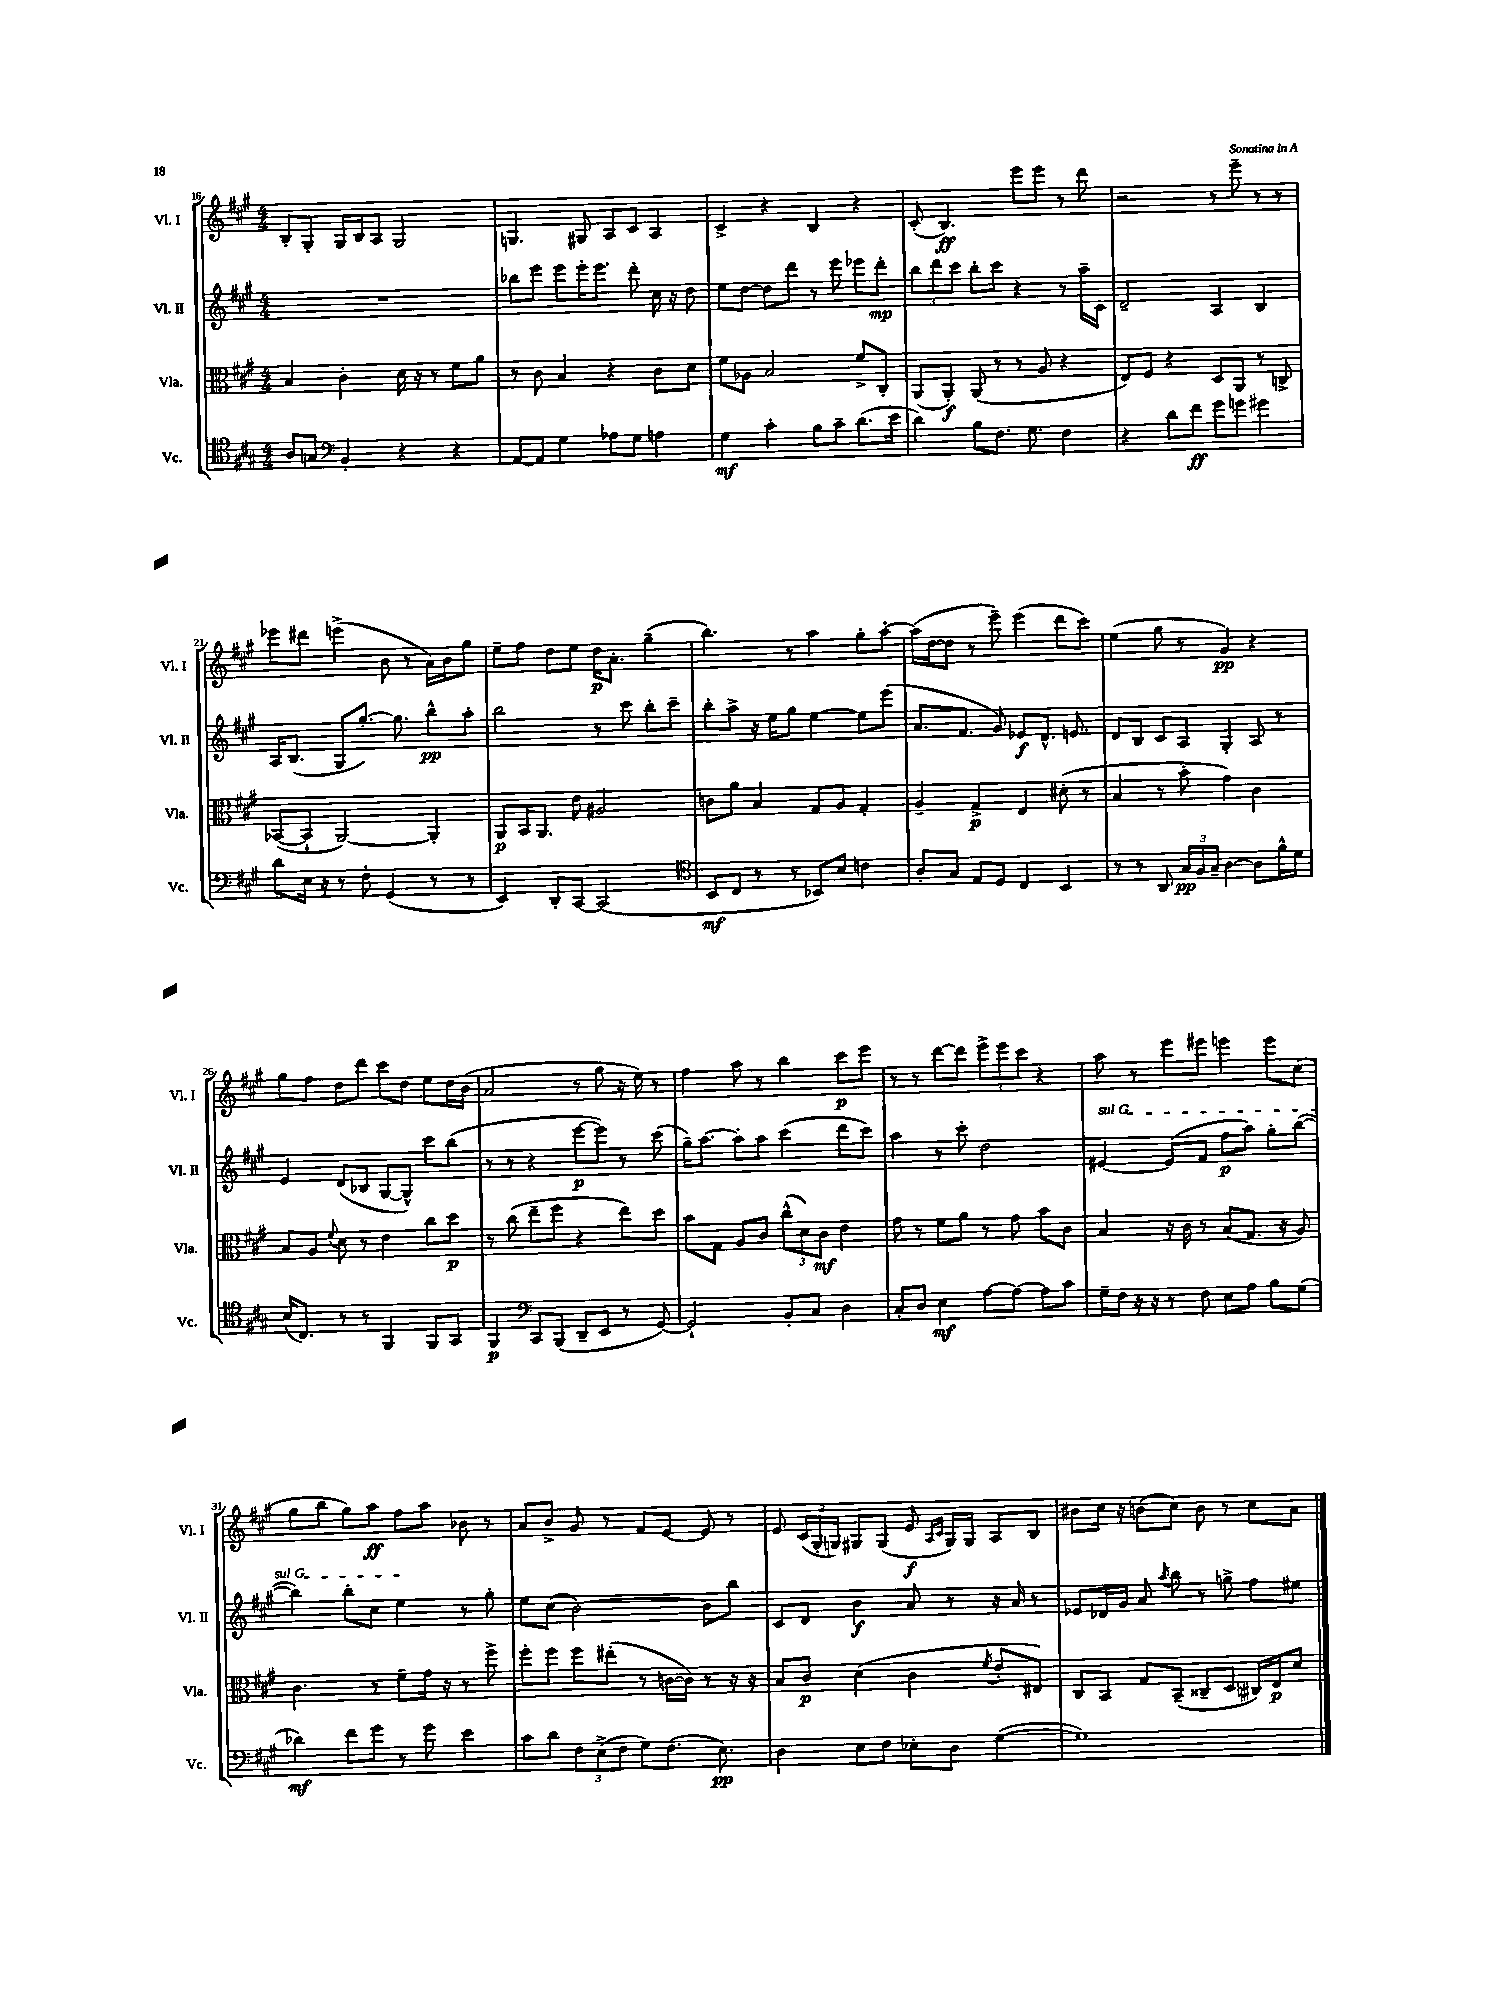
<<
\new StaffGroup <<
\new Staff = "s0" \with { instrumentName = "Vl. I" shortInstrumentName = "Vl. I" } {
    \clef treble \key a \major \numericTimeSignature \time 4/4
    \autoBeamOff b8[-. gis8]-. gis16[ b16 a8] gis2 |
    g4. gis8 a8[ cis'8] a4 |
    cis'4-> r4 b4 r4 |
    cis'8-.( b4.\ff) e'''8[ e'''8] r8 d'''8 |
    r2 r8 e'''8-- r8 r8 |
    ees'''8[ dis'''8] e'''4->( b'8 r8 a'16[) b'16 gis''8] |
    e''8[-- fis''8] d''8[ e''8] d''16[\p a'8.]-. gis''4--( |
    b''4.) r8 a''4 gis''8[-. a''8]~-. |
    a''16[( d''16~ d''8] r8 e'''8--) e'''4( d'''8[ cis'''8]) |
    e''4( gis''8 r8 gis'4\pp) r4 |
    gis''8[ fis''8] d''8[ d'''8] cis'''8[ d''8] e''8[ d''16 b'16]( |
    a'2 r8 gis''8 r16 e''16) r8 |
    fis''4 a''8 r8 b''4 cis'''8[\p e'''8] |
    r8 r8 d'''8[~ d'''8] \tuplet 3/2 { e'''8[-> e'''8 cis'''8] } r4 |
    a''8 r8 e'''8[ eis'''8] e'''4 e'''8[ cis''8]( |
    gis''8[ b''8] gis''8[) a''8]\ff fis''8[ a''8] bes'8 r8 |
    a'8[ b'8]-> gis'8 r8 fis'8[ e'8]~ e'8 r8 |
    e'8 \tuplet 3/2 { cis'16[( gis16-. g16]) } gis8[ gis8]( e'8\f \grace { a16[ cis'16] } gis16[) gis16] a8[ b8] |
    bis'8[ cis''16] r16 b'8[( cis''8]) b'8 r8 cis''8[ a'8] \bar "|." |
}
\new Staff = "s1" \with { instrumentName = "Vl. II" shortInstrumentName = "Vl. II" } {
    \clef treble \key a \major \numericTimeSignature \time 4/4
    \autoBeamOff R1 |
    bes''8[ e'''8] e'''8[ e'''16-. e'''8.] d'''8-. cis''16 r16 d''8 |
    e''8[ d''8]~ d''8[ d'''8] r8 e'''8 ees'''8[ d'''8]-.\mp |
    \tuplet 3/2 { b''8[ d'''8 cis'''8] } b''8[-. cis'''8] r4 r8 a''16[-- cis'16] |
    d'2-- a4 b4 |
    a16[ b8.]( gis8[ gis''8.]~-.) gis''8. b''8[-^\pp a''8]-. |
    b''2 r8 cis'''8 b''8[-. cis'''8]-- |
    b''8[-. a''8]-> r16 e''16[ gis''8] e''4~ e''8[ e'''8]( |
    a'8.[ fis'8.] gis'8) ees'8[\f d'8.]-^ e'8. |
    d'8[ b8] cis'8[ a8] gis4-. a8 r8 |
    e'4 d'8[( bes8] gis8[~ gis8]-^) cis'''8[ b''8]( |
    r8 r8 r4 e'''8[~\p e'''8]) r8 cis'''8( |
    gis''16[--) a''8.]~ a''8[-. a''8] cis'''4( d'''8[ cis'''8]) |
    a''4 r8 cis'''8-. d''2 |
    \once \override TextSpanner.bound-details.left.text = \markup { \italic "sul G" } eis'4~\startTextSpan eis'8[( fis'8] fis''8[\p a''8]) gis''8[-. b''8]~( |
    b''4) b''8[-. cis''8] e''4\stopTextSpan r8 gis''8-. |
    e''8[ cis''8]( b'2~) b'8[ b''8] |
    cis'8[ d'8] b'4\f a'8 r8 r16 a'16 r8 |
    ees'8[ des'16 gis'16] a'8 \acciaccatura { a''8 } b''8 r8 g''8-> fis''8[ eis''8] \bar "|." |
}
\new Staff = "s2" \with { instrumentName = "Vla." shortInstrumentName = "Vla." } {
    \clef alto \key a \major \numericTimeSignature \time 4/4
    \autoBeamOff b4 cis'4-. d'16 r16 r8 fis'8[ a'8] |
    r8 cis'8 b4 r4 cis'8[ d'8] |
    fis'8[ aes8] b2 fis'8[-> cis8]-. |
    a,8[( a,8]-.\f) a,8( r8 r8 a8 r4 |
    e8[) fis8] r4 d8[ a,8] r8 c8-> |
    bes,8[~( bes,8]-! a,2~) a,4-. |
    a,8[\p b,16 a,8.] e'8 ais2 |
    c'8[ a'8] b4 gis8[ a8] gis4-. |
    a4-- gis4->\p e4 dis'8-.( r8 |
    b4 r8 b'8-. gis'4) cis'4 |
    b8[ a8] \appoggiatura { fis'8 } d'8 r8 e'4 cis''8[ d''8]\p |
    r8 cis''8( e''8[-- fis''8] r4 e''8[) d''8] |
    b'8[ gis8] a8[ cis'8] \tuplet 3/2 { cis''8[-^( d'8) cis'8]\mf } e'4 |
    gis'8 r8 fis'8[ a'8] r8 gis'8 b'8[ cis'8] |
    b4 r16 cis'16 r8 b8[( gis8.] r16 a8) |
    cis'4. r8 fis'8[-- gis'16] r16 r8 fis''8-> |
    fis''8[-. fis''8] fis''8[ eis''8]-.( r8 c'16[~ c'16]) r8 r16 r16 |
    b8[ cis'8]\p d'4( cis'4 \acciaccatura { fis'8 } e'8[-. eis8]) |
    cis8[ b,8] gis8[ b,8]--( cisis8[-- d8] cis16[) e16\p d'8] \bar "|." |
}
\new Staff = "s3" \with { instrumentName = "Vc." shortInstrumentName = "Vc." } {
    \clef tenor \key a \major \numericTimeSignature \time 4/4
    \autoBeamOff a8[ g8] \clef bass b,4-. r4 r4 |
    a,8[~ a,8] gis4 aes8[ gis8] a4 |
    gis4\mf cis'4-. b8[ cis'8]-- d'8.[( e'16] |
    d'4) b8[ fis8.] gis8. fis4 |
    r4 d'8[ fis'8]\ff gis'8[ g'8] gis'4 |
    d'8[ e16] r16 r8 fis8-. gis,4( r8 r8 |
    e,4) d,8[-. cis,8]~ cis,2( |
    \clef tenor b,8[\mf cis8] r8 r8 bes,8[) b8] c'4 |
    a8[-. gis8] e8[ d8] cis4 b,4 |
    r8 r8 a,8 \tuplet 3/2 { gis16[\pp fis16 gis16]-- } a4~ a8[ fis'16-^ d'16] |
    b16[( cis8.]) r8 r8 fis,4 fis,8[ gis,8] |
    fis,4\p \clef bass cis,8[ b,,8]( d,8[-- e,8] r8 gis,8~) |
    gis,2-! b,8[-. cis8] d4 |
    cis8[-. d8] e4\mf a8[~ a8]~ a8[ cis'8] |
    gis16[-- fis16] r16 r16 r8 fis8 e8[ a8] b8[ gis8]( |
    des'4\mf) fis'8[ gis'8] r8 gis'8 e'4 |
    cis'8[ d'8] \tuplet 3/2 { fis8[ e8->( fis8] } gis8[) fis8.]( e8.\pp) |
    d4 e8[ fis8] ees8[-. d8] gis4~( |
    gis1) \bar "|." |
}
>>
>>
\layout { \context { \Score currentBarNumber = #16 } }
